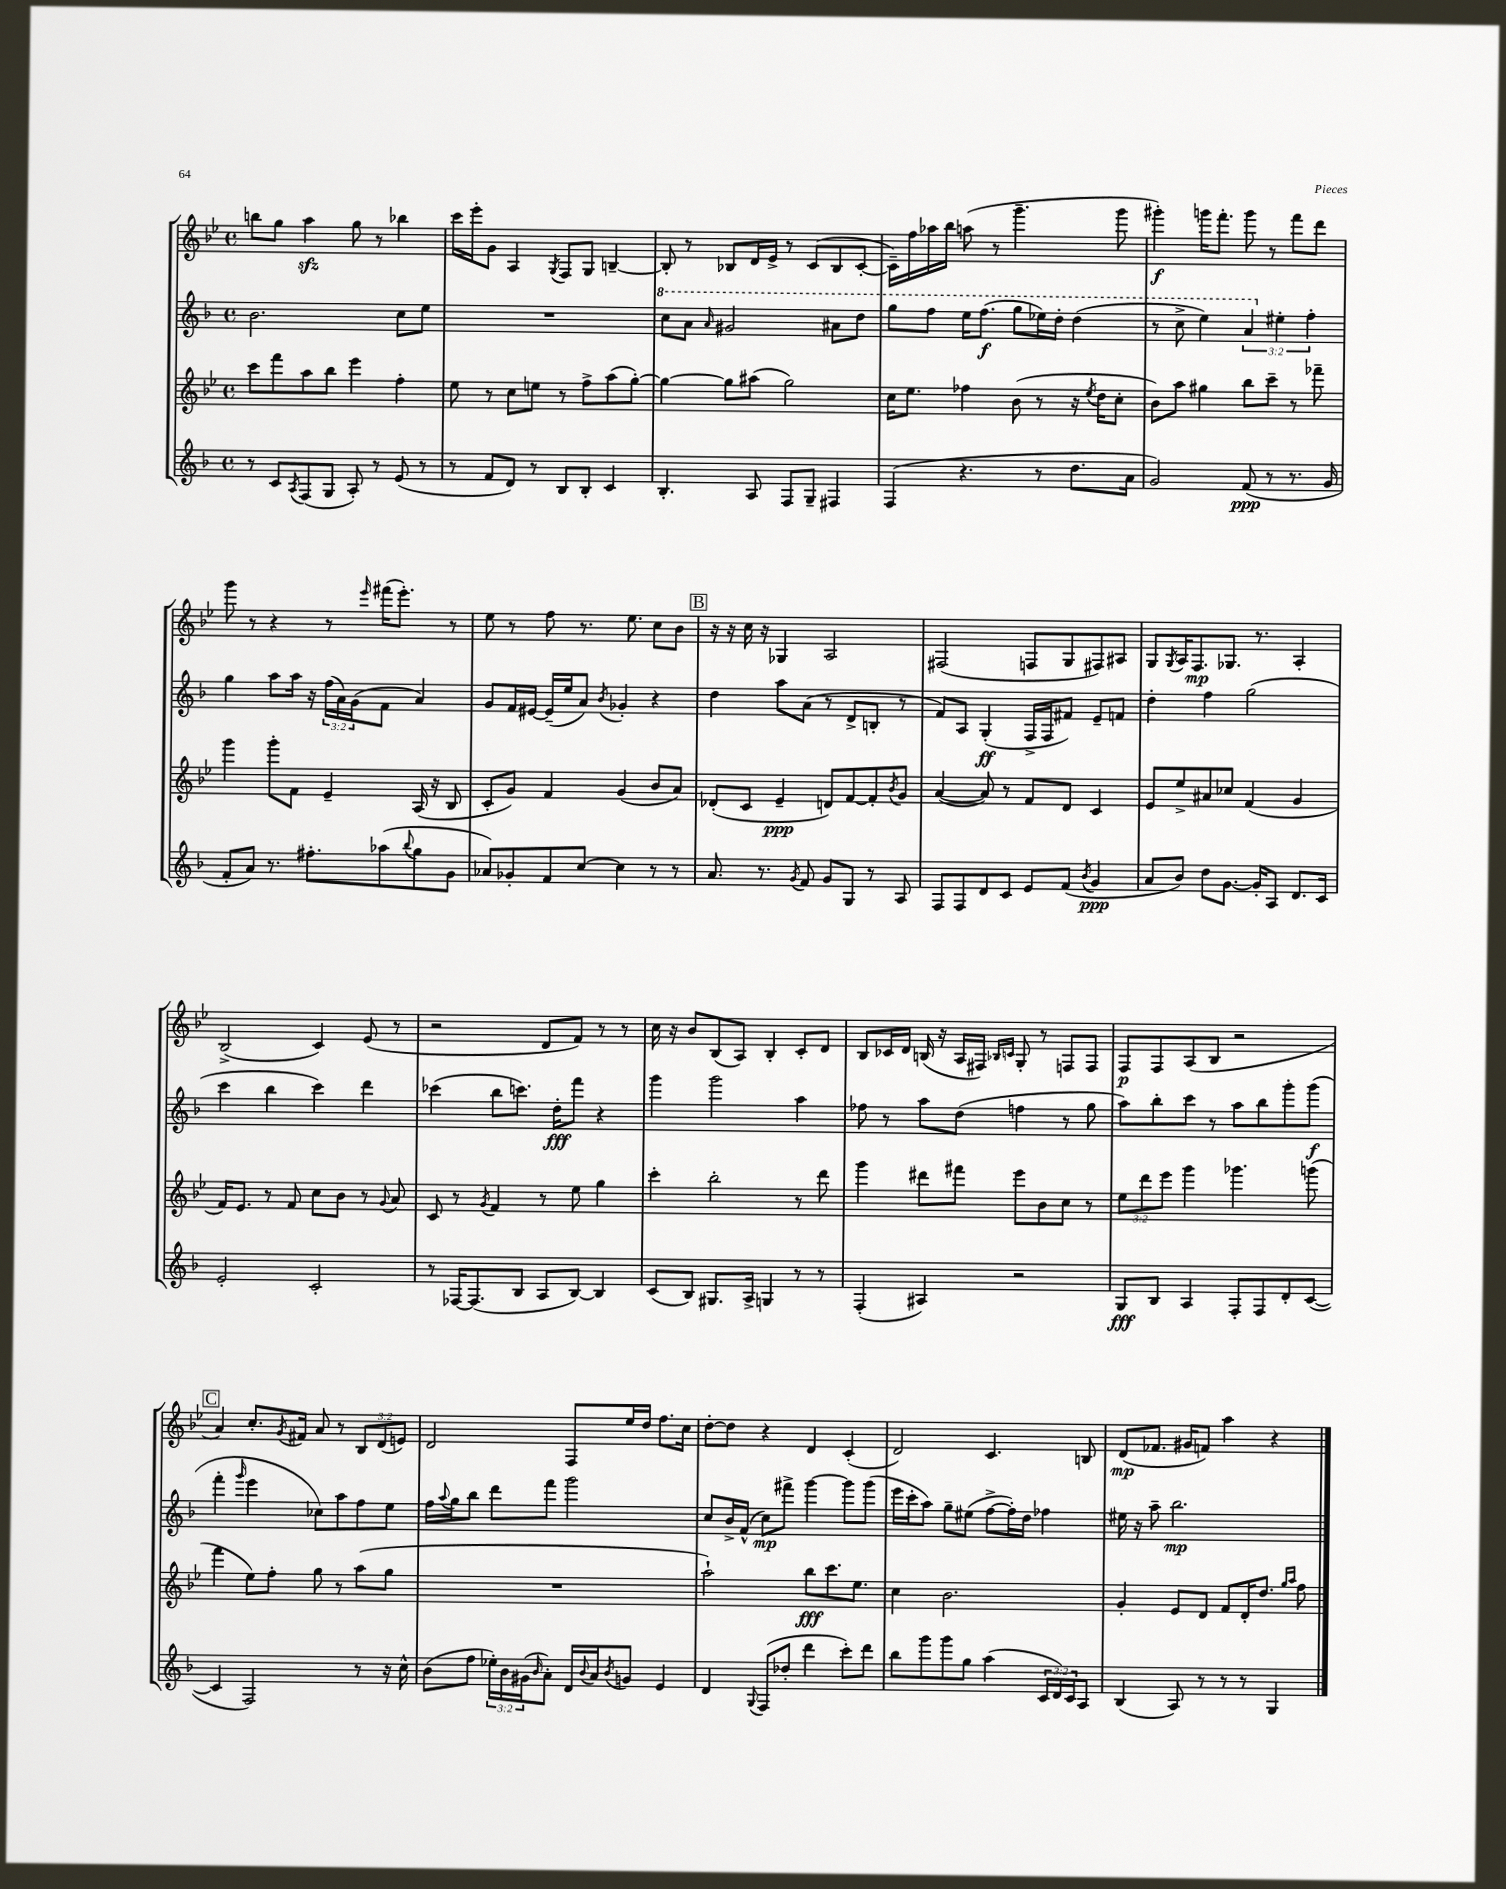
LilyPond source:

<<
\new StaffGroup <<
\new Staff = "s0" {
    \clef treble \key bes \major \defaultTimeSignature \time 4/4 \override Staff.TupletNumber.text = #tuplet-number::calc-fraction-text
    b''8 g''8 a''4\sfz g''8 r8 bes''4 |
    c'''16 ees'''16-. g'8 a4 \acciaccatura { g8 } f8 g8 b4~-- |
    b8-. r8 bes8 d'16 ees'16-> r8 c'8( bes8 c'8~-. |
    c'16--) f''16 aes''16 bes''16 a''8( r8 g'''4.-- g'''8 |
    gis'''4-.\f) g'''16 f'''8.-. g'''8 r8 f'''8 d'''8 |
    g'''8 r8 r4 r8 \grace { ees'''16 } fis'''16( ees'''8.-.) r8 |
    ees''8 r8 f''8 r8. ees''8. c''8 bes'8 |
    \mark \markup { \box "B" } r16 r16 c''16 r16 ges4 a2 |
    fis2( f8 g8 fis8) ais8 |
    g8 \acciaccatura { g8 } a16 f8.\mp ges8. r8. a4-. |
    bes2->( c'4) ees'8( r8 |
    r2 d'8 f'8) r8 r8 |
    c''16 r16 bes'8 bes8( a8) bes4-. c'8-. d'8 |
    bes8 ces'16 d'16 b16( r16 a16 fis16) \grace { bes16 c'16 } g8-. r8 f8 f8 |
    f8\p f8 a8( bes8 r2 |
    \mark \markup { \box "C" } a'4) c''8.-. \acciaccatura { g'8 } fis'16 a'8 r8 \tuplet 3/2 { bes8 d'8( e'8) } |
    d'2 f8 ees''16 d''16 f''8. c''16 |
    d''8~-. d''8 r4 d'4 c'4-.( |
    d'2) c'4. b8 |
    d'8\mp( fes'8. gis'16 f'8) a''4 r4 \bar "|." |
}
\new Staff = "s1" {
    \clef treble \key f \major \defaultTimeSignature \time 4/4 \override Staff.TupletNumber.text = #tuplet-number::calc-fraction-text
    bes'2. c''8 e''8 |
    R1 |
    \ottava #1 c'''8 a''8 \grace { a''16 } gis''2 ais''8 d'''8 |
    g'''8 f'''8 e'''16 f'''8.\f( g'''8 ees'''16) d'''16-. d'''4( |
    r8 c'''8-> e'''4) \tuplet 3/2 { a''4 \ottava #0 eis''4-. f''4-. } |
    g''4 a''8 a''16 r16 \tuplet 3/2 { f''16( a'16) g'16( } f'8 a'4) |
    g'8 f'16 eis'16~ eis'16--( e''16 a'8) \acciaccatura { bes'8 } ges'4-. r4 |
    \mark \markup { \box "B" } d''4 a''8 a'8( r8 d'8-> b8-. r8 |
    f'8) a8 g4-.\ff( f16-> f16 fis'8) e'8-- f'8 |
    d''4-. f''4 g''2( |
    c'''4 bes''4 c'''4) d'''4 |
    ces'''4( bes''8 c'''8.) d''16-.\fff f'''8 r4 |
    g'''4 g'''2 a''4 |
    fes''8 r8 a''8 d''8( f''4 r8 g''8 |
    a''8) bes''8-. c'''8 r8 a''8 bes''8 g'''8-. g'''8\f( |
    \mark \markup { \box "C" } f'''4-. \grace { g'''16 } e'''4 ces''8) a''8 f''8 e''8 |
    f''16 \appoggiatura { a''8 } g''16 bes''8 d'''8 f'''8 g'''2 |
    c''8 bes'16-> f'16-^( c''8\mp) fis'''8-> g'''4~ g'''8 g'''8( |
    e'''16 c'''16-. a''8) g''8-- eis''8( f''8~-> f''16-.) d''16 fes''4 |
    eis''16 r16 a''8-- bes''2.\mp \bar "|." |
}
\new Staff = "s2" {
    \clef treble \key bes \major \defaultTimeSignature \time 4/4 \override Staff.TupletNumber.text = #tuplet-number::calc-fraction-text
    c'''8 f'''8 a''8 bes''8 ees'''4 f''4-. |
    ees''8 r8 c''8 e''8 r8 f''8-> a''8( g''8~-.) |
    g''4~ g''8 ais''8( g''2) |
    c''16 ees''8. fes''4 bes'8( r8 r16 \acciaccatura { ees''8 } d''16 c''8-. |
    bes'8) a''8 gis''4 bes''8 c'''8-- r8 fes'''8-- |
    g'''4 g'''8-. f'8 ees'4-- a16( r16 bes8 |
    c'8-. g'8) f'4 g'4( bes'8 a'8) |
    \mark \markup { \box "B" } des'8-.( c'8 ees'4--\ppp d'8) f'8~ f'8-. \acciaccatura { bes'8 } g'8 |
    a'4~( a'8) r8 f'8 d'8 c'4 |
    ees'8 ees''8-> ais'8 ces''8 f'4( g'4 |
    f'16) ees'8. r8 f'8 c''8 bes'8 r8 \appoggiatura { g'8 } a'8 |
    c'8 r8 \acciaccatura { g'8 } f'4 r8 ees''8 g''4 |
    c'''4-. bes''2-. r8 d'''8 |
    g'''4 dis'''8 fis'''8 ees'''8 bes'8 c''8 r8 |
    \tuplet 3/2 { ees''8 d'''8 ees'''8 } g'''4 ges'''4. g'''8( |
    \mark \markup { \box "C" } f'''4 ees''8) f''8-. g''8 r8 a''8( g''8 |
    R1 |
    a''2-!) bes''8\fff c'''8. ees''8. |
    c''4 bes'2. |
    g'4-. ees'8 d'8 f'8 d'16-. d''8. \grace { g''16 a''16 } f''8 \bar "|." |
}
\new Staff = "s3" {
    \clef treble \key f \major \defaultTimeSignature \time 4/4 \override Staff.TupletNumber.text = #tuplet-number::calc-fraction-text
    r8 c'8 \acciaccatura { a8 } f8( g8 a8-.) r8 e'8( r8 |
    r8 f'8 d'8) r8 bes8 bes8-. c'4 |
    bes4.-. a8 f8 g8-- fis4 |
    f4( r4. r8 d''8. a'16 |
    g'2) f'8\ppp( r8 r8. g'16 |
    f'8-. a'8) r8. fis''8.-. aes''8( \appoggiatura { bes''8 } g''8 g'8 |
    aes'8) ges'8-. f'8 c''8~ c''4 r8 r8 |
    \mark \markup { \box "B" } a'8. r8. \acciaccatura { g'8 } f'8 g'8 g8 r8 a8 |
    f8 f8 d'8 c'8 e'8 f'8( \acciaccatura { bes'8 } g'4\ppp |
    a'8 bes'8) d''8 g'8.~ g'16-. a8 d'8. c'16 |
    e'2-. c'2-. |
    r8 fes16~ fes8.( bes8 a8 bes8~) bes4 |
    c'8( bes8) gis8. a16-> g4 r8 r8 |
    f4-.( ais4) r2 |
    g8\fff bes8 a4 f8-. f8 d'8-. c'8~( |
    \mark \markup { \box "C" } c'4 f2) r8 r16 c''16-^ |
    bes'8( f''8 \tuplet 3/2 { ees''16-.) bes'16 gis'16( } \grace { bes'16 } a'8-.) d'16 \appoggiatura { bes'8 } a'16 \acciaccatura { bes'8 } g'8 e'4 |
    d'4 \appoggiatura { g8 } f8( des''8-. d'''4 c'''8-.) d'''8 |
    bes''8 g'''8 g'''8 g''8 a''4( \tuplet 3/2 { c'16 d'16) c'16 } a8 |
    bes4( a8) r8 r8 r8 g4 \bar "|." |
}
>>
>>
\layout { \context { \Score \remove "Bar_number_engraver" } }
